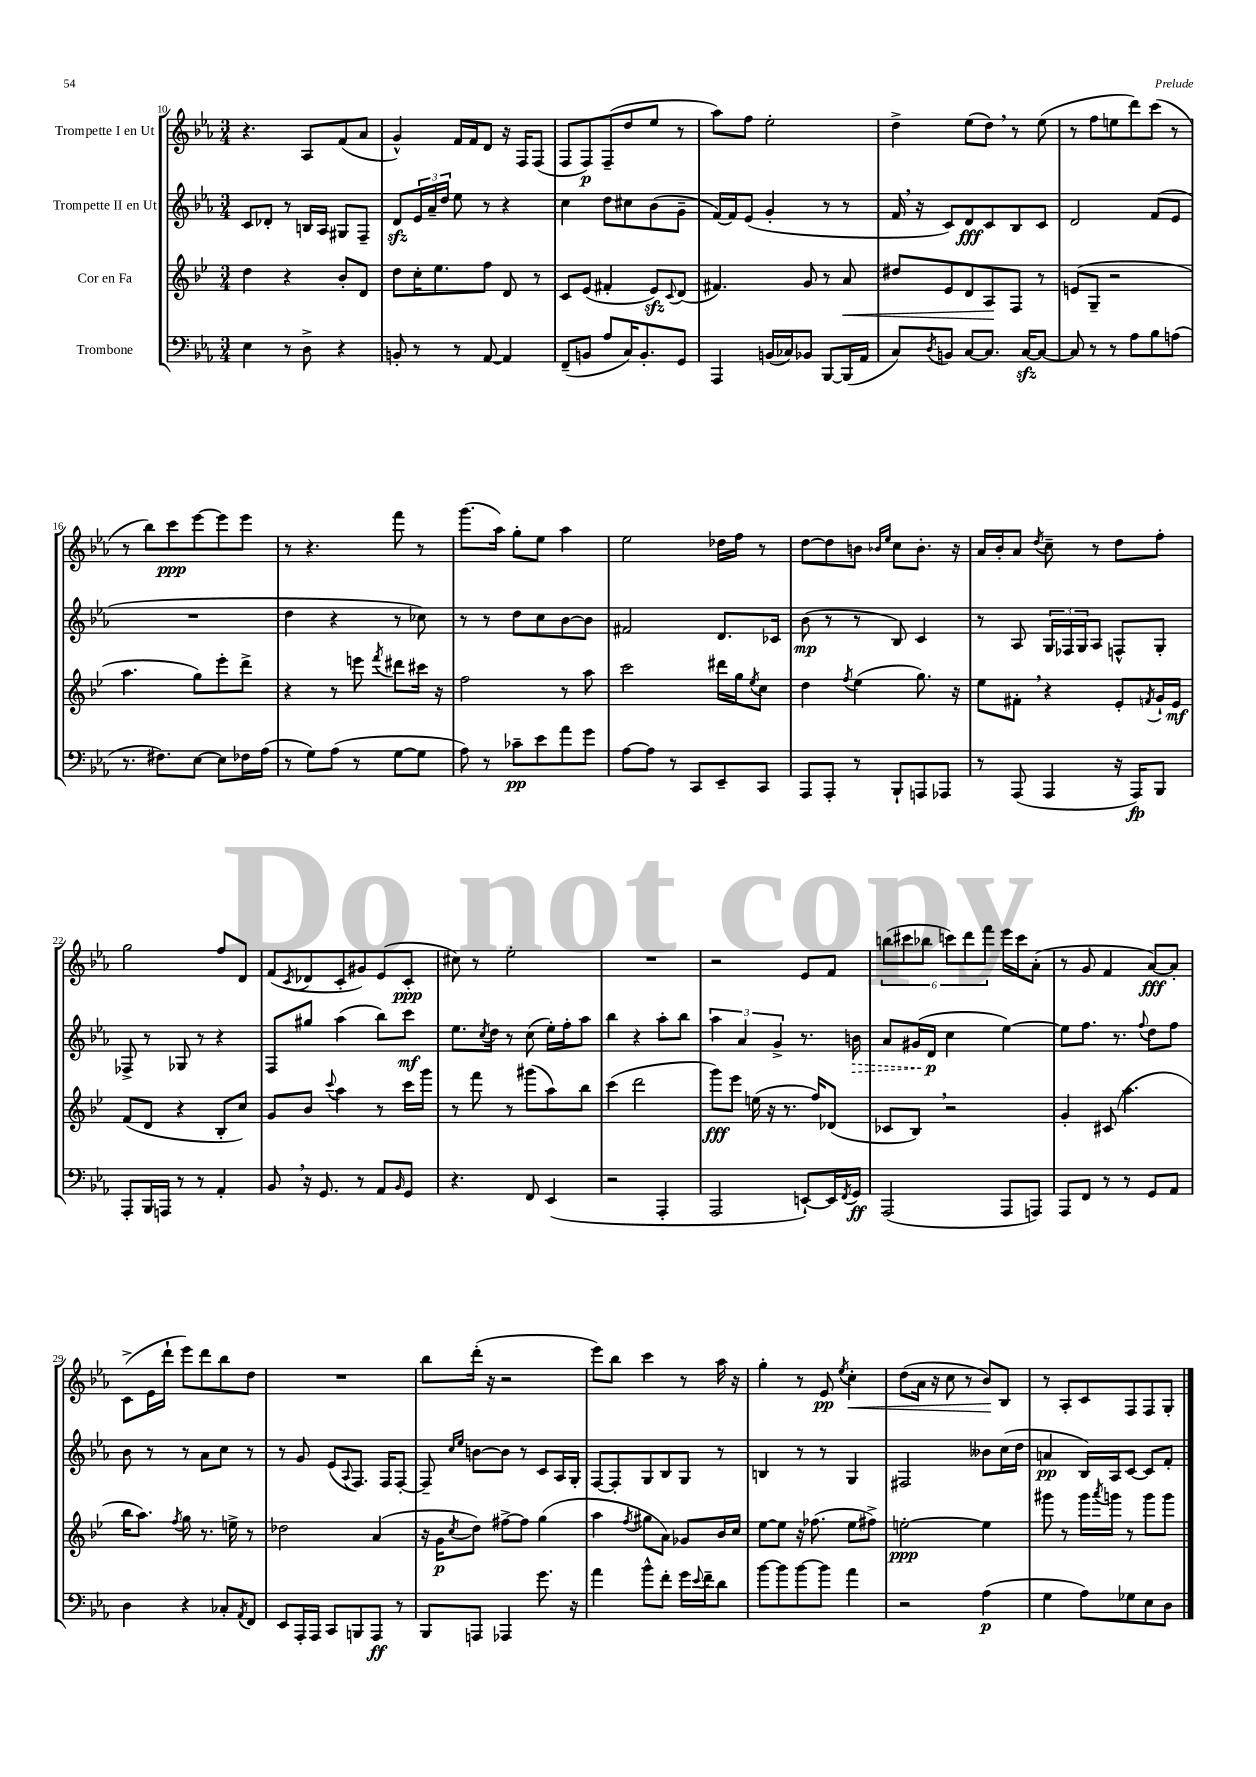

**kern	**dynam	**kern	**dynam	**kern	**dynam	**kern	**dynam
*part4	*part4	*part3	*part3	*part2	*part2	*part1	*part1
*staff4	*staff4	*staff3	*staff3	*staff2	*staff2	*staff1	*staff1
*I"Trombone	*	*I"Cor en Fa	*	*I"Trompette II en Ut	*	*I"Trompette I en Ut	*
*clefF4	*	*clefG2	*	*clefG2	*	*clefG2	*
*k[b-e-a-]	*	*k[b-e-]	*	*k[b-e-a-]	*	*k[b-e-a-]	*
*M3/4	*	*M3/4	*	*M3/4	*	*M3/4	*
=10	=10	=10	=10	=10	=10	=10	=10
4E-\	.	4dd\	.	8c/L	.	4.r	.
.	.	.	.	8d-X'/J	.	.	.
8r	.	4r	.	8r	.	.	.
8D^\	.	.	.	16Bn/LL	.	8A-/L	.
.	.	.	.	16A-/JJ	.	.	.
4r	.	8b-'/L	.	8G#X/L	.	(8f/	.
.	.	8d/J	.	8F~/J	.	8a-/J	.
=11	=11	=11	=11	=11	=11	=11	=11
8BBn'/	.	8dd\L	.	8dzz/L	.	4g^^/)	.
8r	.	16cc'\K	.	24e-/L	.	.	.
.	.	.	.	24a-~/	.	.	.
.	.	8.ee-\	.	.	.	.	.
.	.	.	.	24dd/JJ	.	.	.
8r	.	.	.	8ee-\	.	16f/LL	.
.	.	.	.	.	.	16f/J	.
[8AA-/	.	8ff\J	.	8r	.	8d/J	.
4AA-/]	.	8d/	.	4r	.	16r	.
.	.	.	.	.	.	16F/KL	.
.	.	8r	.	.	.	(8F/J	.
=12	=12	=12	=12	=12	=12	=12	=12
(8FF~/L	.	8c/L	.	4cc\	.	8F/L	.
8BBn/J	.	(8e-/J	.	.	.	8F/)	p
8A-/L	.	4f#X'/	.	8dd\L	.	(8F~/	.
16C/K)	.	.	.	8cc#X\	.	8dd/	.
8.BB'/	.	.	.	.	.	.	.
.	.	8e-zz/L)	.	(8b-\	.	8ee-/J	.
.	.	8qqc/	.	.	.	.	.
8GG/J	.	(8d/J	.	8g~\J	.	8r	.
=13	=13	=13	=13	=13	=13	=13	=13
4AAA-/	.	4.f#X/)	.	[16f/LL)	.	8aa-\L)	.
.	.	.	.	16f/J]	.	.	.
.	.	.	.	(8e-/J	.	8ff\J	.
(16BBn/LL	.	.	.	4g'/	.	2ee-'\	.
16C-X/J)	.	.	.	.	.	.	.
8BB-X/J	.	8g/	.	.	.	.	.
[8BBB-/L	.	8r	.	8r	.	.	.
!	!	!	!LO:HP:b	!	!	!	!
(16BBB-/L]	.	8a/	<	8r	.	.	.
16AA-/JJ	.	.	.	.	.	.	.
=14	=14	=14	=14	=14	=14	=14	=14
8C/L)	.	8dd#X/L	.	16f,/	.	4dd^\	.
.	.	.	.	16r	.	.	.
8qD/	.	.	.	.	.	.	.
8BBn/J	.	8e-/	.	8c/L)	.	.	.
[8C/L	.	8d/	.	8d/	fff	(8ee-\L	.
8.C/J]	.	8A/	.	8c/	.	8dd,\J)	.
.	.	8F/J	[	8B-/	.	8r	.
[16Czz/KL	.	.	.	.	.	.	.
8C/J_	.	8r	.	8c/J	.	(8ee-\	.
=15	=15	=15	=15	=15	=15	=15	=15
8C/]	.	(8en/L	.	2d/	.	8r	.
8r	.	8G~/J	.	.	.	8ff\L	.
8r	.	2r	.	.	.	8een\	.
8A-\L	.	.	.	.	.	8ddd\)	.
8B-\	.	.	.	(8f/L	.	(8ccc\J	.
(8An\J	.	.	.	8e-/J	.	8r	.
!!LO:LB:g=z
=16	=16	=16	=16	=16	=16	=16	=16
8.r	.	4.aa\	.	2.r	.	8r	.
.	.	.	.	.	.	8bb-\L)	.
8.F#X\L)	.	.	.	.	.	.	.
.	.	.	.	.	.	8ccc\	ppp
[8E-\J	.	8gg\L)	.	.	.	[8eee-\	.
8E-\L]	.	8eee-'\	.	.	.	8eee-\]	.
16F-X\L	.	8ddd^\J	.	.	.	8eee-\J	.
(16A-\JJ	.	.	.	.	.	.	.
=17	=17	=17	=17	=17	=17	=17	=17
8r	.	4r	.	4dd\	.	8r	.
8G\L)	.	.	.	.	.	4.r	.
(8A-\J	.	8r	.	4r	.	.	.
8r	.	8eeen\	.	.	.	.	.
.	.	8qfff/	.	.	.	.	.
[8G\L	.	8ddd#X\L	.	8r	.	8fff\	.
8G\J]	.	16ccc#X\Jk	.	8cc-X\)	.	8r	.
.	.	16r	.	.	.	.	.
=18	=18	=18	=18	=18	=18	=18	=18
8A-\)	.	2ff\	.	8r	.	(8.ggg\L	.
8r	.	.	.	8r	.	.	.
.	.	.	.	.	.	16aa-\Jk)	.
8c-X~\L	pp	.	.	8dd\L	.	8gg'\L	.
8e-\	.	.	.	8cc\	.	8ee-\J	.
8a-\	.	8r	.	[8b-\	.	4aa-\	.
8g\J	.	8aa\	.	8b-\J]	.	.	.
=19	=19	=19	=19	=19	=19	=19	=19
[8A-\L	.	2ccc\	.	2f#X/	.	2ee-\	.
8A-\J]	.	.	.	.	.	.	.
8r	.	.	.	.	.	.	.
8CC/L	.	.	.	.	.	.	.
8EE-~/	.	16ddd#X\LL	.	8.d/L	.	16dd-X\LL	.
.	.	16gg\J	.	.	.	16ff\JJ	.
.	.	8qee-/	.	.	.	.	.
8CC/J	.	8cc\J	.	.	.	8r	.
.	.	.	.	16c-X/Jk	.	.	.
=20	=20	=20	=20	=20	=20	=20	=20
8AAA-/L	.	4dd\	.	(8b-\	mp	[8dd\L	.
8AAA-'/J	.	.	.	8r	.	8dd\]	.
.	.	8qff/	.	.	.	.	.
8r	.	(4ee-\	.	8r	.	8bn\J	.
.	.	.	.	.	.	16qqb-X/LL	.
.	.	.	.	.	.	16qqee-/JJ	.
8BBB-`/L	.	.	.	8B-/)	.	8cc\L	.
8AAAn/	.	8.gg\)	.	4c/	.	8.b-'\J	.
8AAA-X/J	.	.	.	.	.	.	.
.	.	16r	.	.	.	16r	.
=21	=21	=21	=21	=21	=21	=21	=21
8r	.	8ee-\L	.	8r	.	16a-/LL	.
.	.	.	.	.	.	16b-'/J	.
(8AAA-/	.	8f#X',\J	.	8A-/	.	8a-/J	.
.	.	.	.	.	.	8qdd/	.
4AAA-/	.	4r	.	24G/LL	.	8cc~\	.
.	.	.	.	24F-X/	.	.	.
.	.	.	.	24G/J	.	.	.
.	.	.	.	8A-/J	.	8r	.
16r	.	8e-'/L	.	8Fn^^/L	.	8dd\L	.
16AAA-/KL)	fp	.	.	.	.	.	.
.	.	8qfn/	.	.	.	.	.
8BBB-/J	.	16g`/L	.	8G'/J	.	8ff'\J	.
.	.	16e-/JJ	mf	.	.	.	.
!!LO:LB:g=z
=22	=22	=22	=22	=22	=22	=22	=22
8AAA-'/L	.	(8f/L	.	8F-X^/	.	2gg\	.
16BBB-/L	.	8d/J	.	8r	.	.	.
16AAAn/JJ	.	.	.	.	.	.	.
8r	.	4r	.	8G-X/	.	.	.
8r	.	.	.	8r	.	.	.
4AA-'/	.	8B-'/L	.	4r	.	8ff/L	.
.	.	8cc/J)	.	.	.	8d/J	.
=23	=23	=23	=23	=23	=23	=23	=23
8BB-,/	.	8g/L	.	8F/L	.	(8f/L	.
.	.	.	.	.	.	8qc/	.
16r	.	8b-/J	.	8gg#X/J	.	8d-X/	.
8.GG/	.	.	.	.	.	.	.
.	.	8qqccc/	.	.	.	.	.
.	.	4aa\	.	(4aa-\	.	8c'/	.
8r	.	.	.	.	.	8g#X/)	.
8AA-/L	.	8r	.	8bb-\L)	.	(8e-/	.
16qqBB-/	.	.	.	.	.	.	.
8GG/J	.	16ccc\LL	.	8ccc\J	mf	8c'/J	ppp
.	.	16ggg\JJ	.	.	.	.	.
=24	=24	=24	=24	=24	=24	=24	=24
4.r	.	8r	.	8.ee-\L	.	8cc#X\)	.
.	.	8fff\	.	.	.	8r	.
.	.	.	.	8qcc/	.	.	.
.	.	.	.	16dd\Jk	.	.	.
.	.	8r	.	8r	.	2ee-'\	.
8FF/	.	(8ggg#X\L	.	(8cc\	.	.	.
(4EE-/	.	8aa\)	.	16ee-'\LL)	.	.	.
.	.	.	.	16ff'\J	.	.	.
.	.	8bb-\J	.	8aa-\J	.	.	.
=25	=25	=25	=25	=25	=25	=25	=25
2r	.	(4ccc\	.	4bb-\	.	2.r	.
.	.	2ddd\	.	4r	.	.	.
4AAA-'/	.	.	.	8aa-'\L	.	.	.
.	.	.	.	8bb-\J	.	.	.
=26	=26	=26	=26	=26	=26	=26	=26
2AAA-/	.	8ggg\L)	fff	6aa-\	.	2r	.
.	.	8eee-\J	.	.	.	.	.
.	.	.	.	6a-/	.	.	.
.	.	(16een\	.	.	.	.	.
.	.	16r	.	.	.	.	.
.	.	.	.	6g^/	.	.	.
.	.	8.r	.	.	.	.	.
[8EEn`/L)	.	.	.	8.r	.	8e-/L	.
.	.	16ff/KL)	.	.	.	.	.
16EE/L]	.	(8d-X/J	.	.	.	8f/J	.
8qFF/	.	.	.	.	.	.	.
!	!	!	!	!	!LO:HP:b	!	!
16GG/JJ	ff	.	.	16bn\	>	.	.
=27	=27	=27	=27	=27	=27	=27	=27
(2AAA-/	.	8c-X/L	.	8a-/L	.	(12bbn\L	.
.	.	.	.	.	.	12ccc#X\	.
.	.	8B-,/J)	.	(16g#X/L	.	.	.
.	.	.	.	.	.	12bb-X\J	.
.	.	.	.	16d/JJ	p	.	.
.	.	2r	.	4cc\	]	12cccn\L)	.
.	.	.	.	.	.	12ddd\	.
.	.	.	.	.	.	12fff\J	.
8AAA-/L	.	.	.	[4ee-\)	.	16eee-\LL	.
.	.	.	.	.	.	16ccc\J	.
8AAAn/J)	.	.	.	.	.	(8a-'\J	.
=28	=28	=28	=28	=28	=28	=28	=28
8AAA-/L	.	4g'/	.	8ee-\L]	.	8r	.
8FF/J	.	.	.	8.ff\J	.	8g/	.
8r	.	(8c#X/	.	.	.	4f/	.
.	.	.	.	8.r	.	.	.
8r	.	4.aa\	.	.	.	.	.
.	.	.	.	8qqff/	.	.	.
8GG/L	.	.	.	8dd\L	.	[8a-/L)	fff
8AA-/J	.	.	.	8ff\J	.	8a-'/J]	.
!!LO:LB:g=z
=29	=29	=29	=29	=29	=29	=29	=29
4D\	.	16bb-\KL	.	8b-\	.	(8c^\L	.
.	.	8.aa\J)	.	.	.	.	.
.	.	.	.	8r	.	16e-\L	.
.	.	.	.	.	.	16ddd`\JJ	.
.	.	8qff/	.	.	.	.	.
4r	.	8gg\	.	8r	.	8eee-\L)	.
.	.	8.r	.	8a-\L	.	8ddd\	.
8C-X'/L	.	.	.	8cc\J	.	8bb-\	.
.	.	16een^\	.	.	.	.	.
8qAA-/	.	.	.	.	.	.	.
8FF/J	.	8r	.	8r	.	8dd\J	.
=30	=30	=30	=30	=30	=30	=30	=30
8EE-/L	.	2dd-X\	.	8r	.	2.r	.
16AAA-'/L	.	.	.	8g/	.	.	.
16AAA-/JJ	.	.	.	.	.	.	.
8CC/L	.	.	.	(8e-/L	.	.	.
.	.	.	.	8qqA-/	.	.	.
8BBBn/	.	.	.	8.F/J)	.	.	.
8AAA-/J	ff	(4a/	.	.	.	.	.
.	.	.	.	16F/KL	.	.	.
8r	.	.	.	[8F'/J	.	.	.
=31	=31	=31	=31	=31	=31	=31	=31
8BBB-/L	.	16r	.	8F~/]	.	8bb-\L	.
.	.	16g\KL	p	.	.	.	.
.	.	.	.	16qqcc/LL	.	.	.
.	.	8qcc/	.	16qqee-/JJ	.	.	.
8AAAn/J	.	8dd\J)	.	[8bn\L	.	(16ddd'\Jk	.
.	.	.	.	.	.	16r	.
4AAA-X/	.	[8ff#X^\L	.	8b\J]	.	2r	.
.	.	8ff#\J]	.	8r	.	.	.
8.g\	.	(4gg\	.	8c/L	.	.	.
.	.	.	.	16A-/L	.	.	.
16r	.	.	.	16G'/JJ	.	.	.
=32	=32	=32	=32	=32	=32	=32	=32
4a-\	.	4aa\	.	[8F/L	.	8eee-\L)	.
.	.	.	.	8F'/]	.	8bb-\J	.
.	.	8qff/	.	.	.	.	.
8b-^^\L	.	8gg#X\L	.	8G/	.	4ccc\	.
8f'\J	.	8a\J)	.	8B-/	.	.	.
16g\LL	.	8g-X/L	.	8G/J	.	8r	.
8qqe-/	.	.	.	.	.	.	.
16f~\J	.	.	.	.	.	.	.
8d\J	.	16b-/L	.	8r	.	16aa-\	.
.	.	16cc/JJ	.	.	.	16r	.
=33	=33	=33	=33	=33	=33	=33	=33
[8b-\L	.	[8ee-\L	.	4Bn/	.	4gg'\	.
8b-\]	.	8ee-\J]	.	.	.	.	.
[8b-\	.	16r	.	8r	.	8r	.
.	.	(8.ff-X\	.	.	.	.	.
8b-\J]	.	.	.	8r	.	8e-/	pp
.	.	.	.	.	.	8qee-/	.
!	!	!	!	!	!	!	!LO:HP:b
4a-\	.	8ee-\L	.	4G/	.	4cc'\	<
.	.	8ff#X^\J)	.	.	.	.	.
=34	=34	=34	=34	=34	=34	=34	=34
2r	.	[2een'\	ppp	2F#X/	.	(8dd\L	.
.	.	.	.	.	.	16a-\Jk	.
.	.	.	.	.	.	16r	.
.	.	.	.	.	.	8cc\	.
.	.	.	.	.	.	8r	.
(4A-\	p	4ee\]	.	8b--X\L	.	8b-/L)	.
.	.	.	.	(16cc\L	.	8B-/J	[
.	.	.	.	16dd\JJ	.	.	.
=35	=35	=35	=35	=35	=35	=35	=35
4G\	.	8ggg#X\	.	4an/	pp	8r	.
.	.	8r	.	.	.	8A-'/L	.
8A-\L)	.	16ggg#\LL	.	16B-/LL)	.	8c/	.
.	.	8qaaa/	.	.	.	.	.
.	.	16gggn\JJ	.	16A-/J	.	.	.
8G-X\	.	8r	.	[8c/J	.	8F/	.
8E-\	.	8ggg\L	.	8c/L]	.	8F/	.
8D\J	.	8ggg\J	.	8f'/J	.	8G'/J	.
==	==	==	==	==	==	==	==
*-	*-	*-	*-	*-	*-	*-	*-
